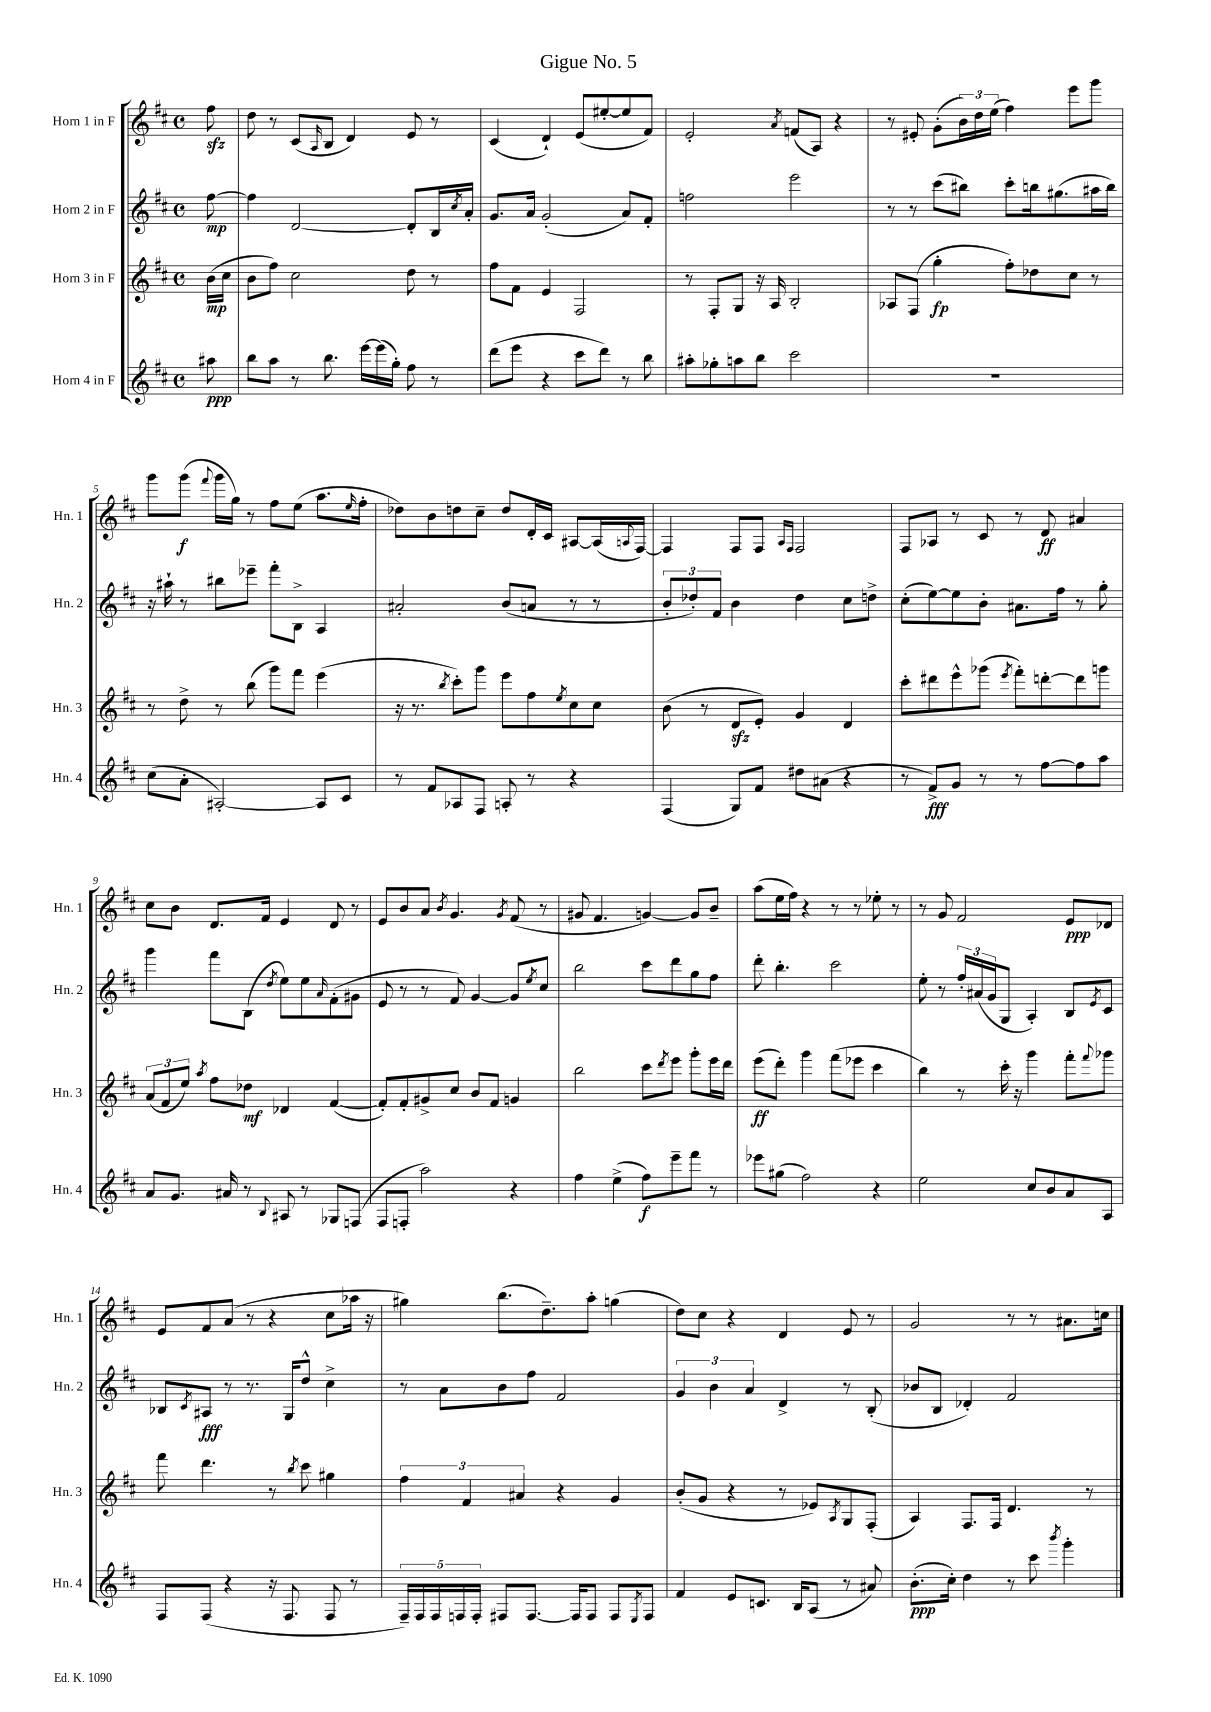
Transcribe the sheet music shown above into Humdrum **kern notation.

**kern	**kern	**kern	**kern
*staff4	*staff3	*staff2	*staff1
*clefG2	*clefG2	*clefG2	*clefG2
*k[f#c#]	*k[f#c#]	*k[f#c#]	*k[f#c#]
*M4/4	*M4/4	*M4/4	*M4/4
*met(c)	*met(c)	*met(c)	*met(c)
8aa#\	(16b\LL	[8ff#\	8ff#\
.	16cc#\JJ	.	.
=	=	=	=
8bb\L	8b\L	4ff#\]	8dd\
8aa\J	8ff#\J)	.	8r
8r	2cc#\	[2d/	(8c#/L
.	.	.	16qqA/
8.bb\	.	.	8B/J
.	.	.	4d/)
[16eee\LL	.	.	.
(16eee\]	.	.	.
16gg'\JJ)	.	.	.
8ff#\	8dd\	8d'/]L	8e/
8r	8r	16B/L	8r
.	.	8qcc#/	.
.	.	16a'/JJ	.
=	=	=	=
(8ddd\L	8ff#\L	8.g/L	(4c#/
8eee\J	8f#\J	.	.
.	.	16a/Jk	.
4r	4e/	(2g'/	4d`/)
8ccc#\L	2F#/	.	(8e/L
8ddd\J)	.	.	[8ee#'/
8r	.	8a/L)	8ee#/]
8bb\	.	8f#'/J	8f#/J)
=	=	=	=
8aa#'\L	8r	2ff\	2e'/
8gg-'\	8F#'/L	.	.
8aa\	8G/J	.	.
8bb\J	16r	.	.
.	16A/	.	.
.	.	.	8qa/
2ccc#\	2B'/	2eee\	(8f/L
.	.	.	8A/J)
.	.	.	4r
=	=	=	=
1r	8A-/L	8r	8r
.	(8F#/J	8r	8e#'/
.	4gg'\	(8ccc#\L	(8g'\L
.	.	8bb#\J)	24b\L)
.	.	.	24dd\
.	.	.	(24ee\JJ
.	8ff#'\L)	8ccc#'\L	4ff#\)
.	8dd-\	16bb\k	.
.	.	(8.gg#\	.
.	8cc#\J	.	8eee\L
.	8r	16aa#\L	8ggg\J
.	.	16bb\JJ)	.
=	=	=	=
(8cc#\L	8r	16r	8ggg\L
.	.	16aa#`\	.
8a'\J	8dd^\	8r	(8ggg\J
.	.	.	8qqfff#/
[2A#'/)	8r	8bb#\L	16ggg\LL
.	.	.	16gg\JJ)
.	(8bb\	8eee-~\J	8r
.	8ggg\L)	8fff#'\L	8ff#\L
.	8fff#\J	8B^\J	(8ee\J
8A#/]L	(4eee\	4A/	8.aa\L
8c#/J	.	.	.
.	.	.	16qqee/
.	.	.	16ff#'\Jk
=	=	=	=
8r	16r	2a#'/	8dd-\L)
.	8.r	.	.
8f#/L	.	.	8b\
.	8qbb/	.	.
8A-/	8ccc#'\L)	.	8dd\
8F#/J	8ggg\J	.	8cc#~\J
8A'/	8eee\L	(8b/L	8dd/L
8r	8ff#\	8a/J	16d'/L
.	.	.	16c#/JJ
.	8qee/	.	.
4r	8cc#\	8r	[8A#/L
.	8cc#\J	8r	(16A#/]L
.	.	.	8qqA/
.	.	.	[16F#/JJ)
=	=	=	=
(4F#/	(8b\	12b'/L	4F#/]
.	.	12dd-'/)	.
.	8r	.	.
.	.	12f#/J	.
8G/L)	8d/L	4b\	8F#/L
8f#/J	8e'/J)	.	8F#/J
.	.	.	16qqA/LL
.	.	.	16qqF#/JJ
8dd#\L	4g/	4dd-\	2F#/
(8a#\J	.	.	.
4r	4d/	8cc#\L	.
.	.	8dd^\J	.
=	=	=	=
8r	8ccc#'\L	(8cc#'\L	8F#/L
8f#^/L)	8ddd#\	[8ee\)	8A-/J
8g/J	8eee^^\	8ee\]	8r
8r	(8ggg-\J	8b'\J	8c#/
.	8qeee/	.	.
8r	8fff#'\L)	8.a#\L	8r
[8ff#\L	[8ddd'\	.	8d/
.	.	16ff#\Jk	.
8ff#\]	8ddd\]	8r	4a#/
8aa\J	8ggg\J	8gg'\	.
=	=	=	=
8a/L	(12a/L	4ggg\	8cc#\L
.	12f#/	.	.
8.g/J	.	.	8b\J
.	12ee/J)	.	.
.	8qaa/	.	.
.	8ff#\L	8fff#\L	8.d/L
16a#/	.	.	.
8r	8dd-\J	(8B\J	.
.	.	.	16f#/Jk
8qqB/	.	8qdd/	.
8A#/	4d-/	8ee\L)	4e/
8r	.	8ee\	.
.	.	16qqa/	.
8G-/L	([4f#/	(8f#'\	8d/
(8F/J	.	8g#\J	8r
=	=	=	=
8F#/L	8f#'/]L)	8e/	8e/L
8F'/J	8f#'/	8r	8b/
2aa\)	8g#^/	8r	8a/J
.	.	.	8qb/
.	8cc#/J	8f#/)	4.g/
.	8b/L	[4g/	.
.	8f#/J	.	.
.	.	.	8qg/
4r	4g/	8g/]L	(8f#/
.	.	8qee/	.
.	.	8cc#/J	8r
=	=	=	=
4ff#\	2bb\	2bb\	8g#/
.	.	.	4.f#/
(4ee^\	.	.	.
8ff#\L)	8ccc#\L	8ccc#\L	[4g/)
.	8qddd/	.	.
8eee~\	8eee\J	8ddd\	.
8fff#\J	8ggg'\L	8gg\	8g/]L
8r	16eee\L	8ff#\J	8b~/J
.	16ddd\JJ	.	.
=	=	=	=
8eee-\L	(8eee\L	8ddd'\	(8aa\L
(8gg#\J	8ddd'\J)	4.bb'\	16ee\L
.	.	.	16ff#\JJ)
2ff#\)	4ggg\	.	4r
.	(8fff#\L	2ccc#\	8r
.	8eee-\J	.	8r
4r	4ccc#\	.	8ee-'\
.	.	.	8r
=	=	=	=
2ee\	4bb\)	8ee'\	8r
.	.	8r	8g/
.	8r	24ff#'/LL	2f#/
.	.	(24a#/	.
.	.	24g/J	.
.	16ccc#'\	8G/J	.
.	16r	.	.
8cc#/L	4ggg\	4A'/)	.
8b/	.	.	.
8a/	8fff#'\L	8B/L	8e/L
.	8qqfff#/	8qe/	.
8A/J	8ggg-\J	8c#/J	8d-/J
=	=	=	=
8F#/L	8fff#\	8B-/L	8e/L
.	.	8qc#/	.
(8F#/J	4.ddd\	8A#/J	8f#/
4r	.	8r	(8a/J
.	.	8.r	8r
16r	8r	.	4r
8.F#/	.	16G/LK	.
.	8qbb/	.	.
.	8ccc#\	8dd^^/J	.
8F#/	4gg#\	4cc#^\	8cc#\L
8r	.	.	16aa-\Jk
.	.	.	16r
=	=	=	=
20F#~/LL)	6ff#\	8r	4gg#\)
20F#/	.	.	.
20F#/	.	.	.
.	.	8a\L	.
20F/	.	.	.
.	6f#/	.	.
20F'/JJ	.	.	.
8F#/L	.	8b\	(8.bb\L
.	6a#/	.	.
[8.F#/J	.	8ff#\J	.
.	.	.	8.dd~\)
.	4r	2f#/	.
16F#/]LK	.	.	.
8F#/J	.	.	8aa'\J
8F#/L	4g/	.	(4gg\
8qE/	.	.	.
8F#/J	.	.	.
=	=	=	=
4f#/	(8b'/L	6g/	8dd\L)
.	8g/J	.	8cc#\J
.	.	6b\	.
8e/L	4r	.	4r
.	.	6a/	.
8.c/J	.	.	.
.	8r	4d^/	4d/
16B/LK	.	.	.
(8A/J	8e-/L)	.	.
.	8qA/	.	.
8r	8G/	8r	8e/
8a#/)	(8F#'/J	(8B'/	8r
=	=	=	=
(8.b'\L	4A/)	8b-/L	2g/
.	.	8B/J	.
16cc#'\Jk)	.	.	.
4dd\	8.F#/L	4d-'/)	.
.	16F#/Jk	.	.
8r	4.d/	2f#/	8r
8ccc#\	.	.	8r
8qbbb/	.	.	.
4ggg'\	.	.	8.a#\L
.	8r	.	.
.	.	.	16cc\Jk
==	==	==	==
*-	*-	*-	*-
